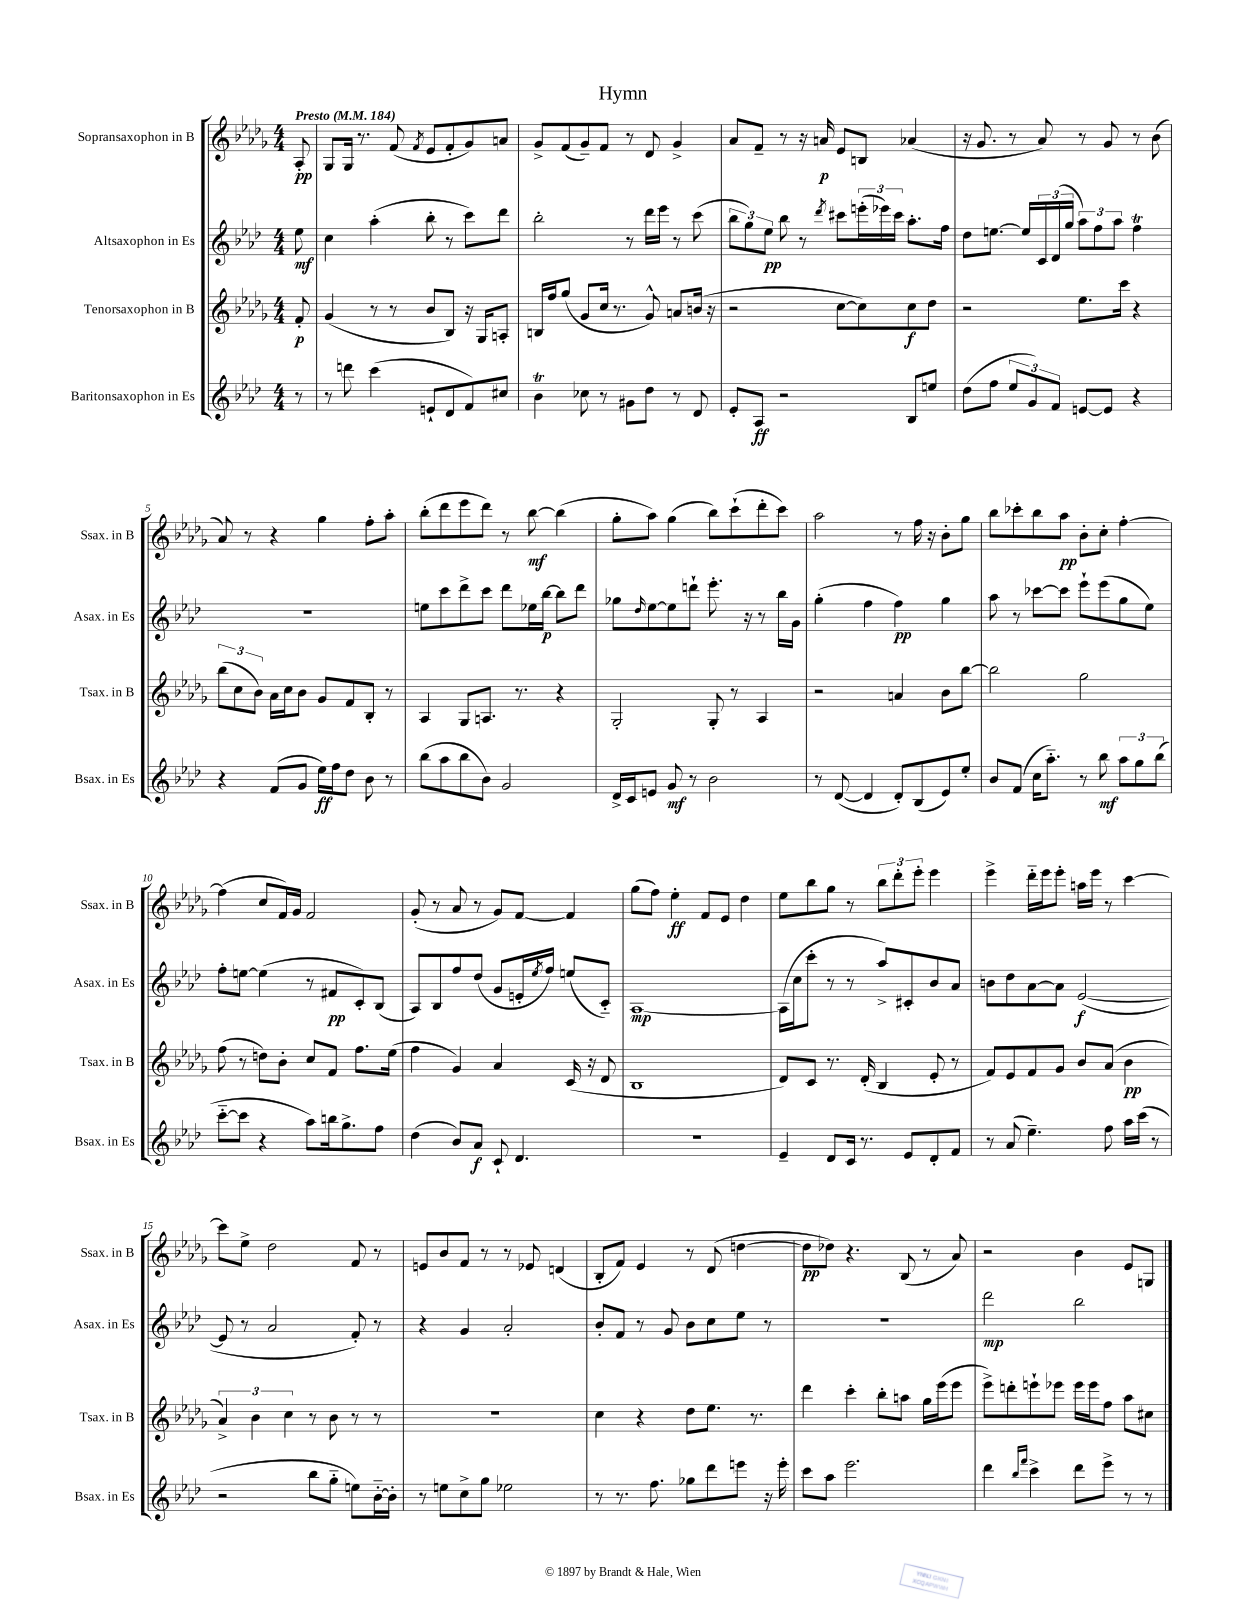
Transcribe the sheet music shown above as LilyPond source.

\header { title = "Hymn" }
<<
\new StaffGroup <<
\new Staff = "s0" \with { instrumentName = "Sopransaxophon in B" shortInstrumentName = "Ssax. in B" } {
    \clef treble \key des \major \numericTimeSignature \time 4/4 \partial 8 \tempo "Presto" 4 = 184
    aes8-.\pp |
    ges8 ges16 r8. f'8( \acciaccatura { f'8 } ees'8 f'8-. ges'8) a'8 |
    ges'8-> f'8( ges'8--) f'8 r8 des'8 ges'4-> |
    aes'8 f'8-- r8 r16 a'16\p ees'8 b8 aes'4( |
    r16 ges'8. r8 aes'8) r8 ges'8 r8 bes'8( |
    aes'8) r8 r4 ges''4 f''8-. aes''8-. |
    bes''8-.( des'''8 ees'''8 des'''8) r8 bes''8~\mf bes''4( |
    ges''8-. aes''8) ges''4( bes''8) c'''8-!( des'''8-. c'''8) |
    aes''2 r8 f''16 r16 bes'8-. ges''8 |
    bes''8 ces'''8-. bes''8 aes''8\pp bes'8-. c''8-. f''4~-. |
    f''4( c''8 f'16) ges'16 f'2 |
    ges'8-.( r8 aes'8 r8 ges'8) f'8~ f'4 |
    ges''8( f''8) ees''4-.\ff f'8 ees'8 des''4 |
    ees''8 bes''8 ges''8 r8 \tuplet 3/2 { bes''8 des'''8-. ees'''8-. } ees'''4 |
    ees'''4-> des'''16-_ ees'''16 ees'''8-. a''16 ees'''16 r8 c'''4~ |
    c'''8 ees''8-> des''2 f'8 r8 |
    e'8 bes'8 f'8 r8 r8 ees'8 d'4( |
    bes8-. f'8) ees'4 r8 des'8( d''4~ |
    d''8\pp des''8) r4. bes8( r8 aes'8) |
    r2 bes'4 ees'8 g8 \bar "|." |
}
\new Staff = "s1" \with { instrumentName = "Altsaxophon in Es" shortInstrumentName = "Asax. in Es" } {
    \clef treble \key aes \major \numericTimeSignature \time 4/4 \partial 8
    ees''8\mf |
    c''4 aes''4-.( bes''8-. r8 c'''8) des'''8 |
    bes''2-. r8 des'''16 ees'''16 r8 c'''8( |
    \tuplet 3/2 { bes''8 g''8) ees''8\pp } bes''8 r8 \acciaccatura { des'''8 } cis'''8 \tuplet 3/2 { e'''16-.( ees'''16) cis'''16 } aes''8.-. f''16 |
    des''8 e''8.~ e''16 \tuplet 3/2 { c'16 des'16( g''16 } \tuplet 3/2 { aes''8) f''8 aes''8 } f''4\trill |
    R1 |
    e''8 c'''8 des'''8-> c'''8 des'''8 ees''16 bes''16~\p bes''8 des'''8 |
    ges''8 \grace { des''16 } ees''8~ ees''8 d'''8-! ees'''8.-. r16 r8 bes''16 g'16 |
    g''4-.( f''4 f''4\pp) g''4 |
    aes''8 r8 ces'''8~ ces'''8 ees'''8-! ees'''8( g''8 ees''8) |
    f''8-. e''8~ e''4( r8 fis'8\pp c'8-.) bes8( |
    aes8) bes8 f''8 des''8( g'8 e'16-. \acciaccatura { ees''8 } f''16) e''8( c'8-_) |
    aes1~\mp |
    aes16( c''16 c'''8-. r8 r8 aes''8->) cis'8-. bes'8 aes'8 |
    b'8 des''8 aes'8~ aes'8 ees'2~\f( |
    ees'8 r8 aes'2 f'8-.) r8 |
    r4 g'4 aes'2-. |
    bes'8-. f'8 r8 g'8 bes'8 c''8 ees''8 r8 |
    R1 |
    des'''2\mp bes''2 \bar "|." |
}
\new Staff = "s2" \with { instrumentName = "Tenorsaxophon in B" shortInstrumentName = "Tsax. in B" } {
    \clef treble \key des \major \numericTimeSignature \time 4/4 \partial 8
    f'8-.\p |
    ges'4( r8 r8 bes'8 bes8) r16 ges16 a8-. |
    b16 f''16 ges''8( ges'8 c''16 r8. ges'8-^) a'8 b'16( r16 |
    r2 c''8~ c''8) c''8\f des''8 |
    r2 ees''8. c'''16 r4 |
    \tuplet 3/2 { bes''8( c''8 bes'8) } aes'16 c''16 bes'8 ges'8 f'8 bes8-. r8 |
    aes4 ges8 a8. r8. r4 |
    ges2-. ges8-. r8 aes4 |
    r2 a'4 bes'8 bes''8~ |
    bes''2 ges''2 |
    f''8( r8 d''8) bes'8-. c''8 f'8 f''8. ees''16( |
    f''4 ges'4) aes'4 c'16( r16 des'8 |
    bes1 |
    des'8) c'8 r8. des'16-.( bes4 ees'8-. r8 |
    f'8) ees'8 f'8 ges'8 bes'8 aes'8( bes'4\pp |
    \tuplet 3/2 { aes'4->) bes'4 c''4 } r8 bes'8 r8 r8 |
    r1 |
    c''4 r4 des''8 ees''8. r8. |
    des'''4 c'''4-. bes''8-. a''8 ges''16 ees'''16( ees'''8 |
    ees'''8->) d'''8-. e'''8-! ees'''8 ees'''16 ees'''16 f''8 aes''8 cis''8 \bar "|." |
}
\new Staff = "s3" \with { instrumentName = "Baritonsaxophon in Es" shortInstrumentName = "Bsax. in Es" } {
    \clef treble \key aes \major \numericTimeSignature \time 4/4 \partial 8
    r8 |
    r8 d'''8 c'''4( e'8-! des'8 f'8) cis''8 |
    bes'4\trill ces''8 r8 gis'8 des''8 r8 des'8 |
    ees'8-. aes8\ff r2 bes8 e''8 |
    des''8( f''8 \tuplet 3/2 { ees''8 g'8) f'8 } e'8~ e'8 r4 |
    r4 f'8( g'8 ees''16\ff) f''16 des''8 bes'8 r8 |
    bes''8( aes''8 bes''8 bes'8) g'2 |
    des'16-> c'16 e'8 g'8\mf r8 bes'2 |
    r8 des'8~( des'4 des'8-.) bes8( ees'8) ees''8-. |
    bes'8 f'8( c''16 aes''8.-_) r8 bes''8\mf \tuplet 3/2 { aes''8 g''8 bes''8( } |
    c'''8~-_ c'''8 r4 aes''8) b''16 g''8.-> f''8 |
    des''4( bes'8) aes'8\f c'8-! des'4. |
    R1 |
    ees'4-- des'8 c'16 r8. ees'8 des'8-. f'8 |
    r8 aes'8( ees''4.--) f''8 aes''16 c'''16( r8 |
    r2 bes''8 g''8-_ e''8) bes'16~-_ bes'16-. |
    r8 e''8 c''8-> g''8 ees''2 |
    r8 r8. f''8. ges''8 des'''8 e'''8 r16 e'''16-. |
    c'''8 aes''8 ees'''2. |
    des'''4 \grace { bes''16 f'''16 } c'''4-> des'''8 ees'''8-> r8 r8 \bar "|." |
}
>>
>>
